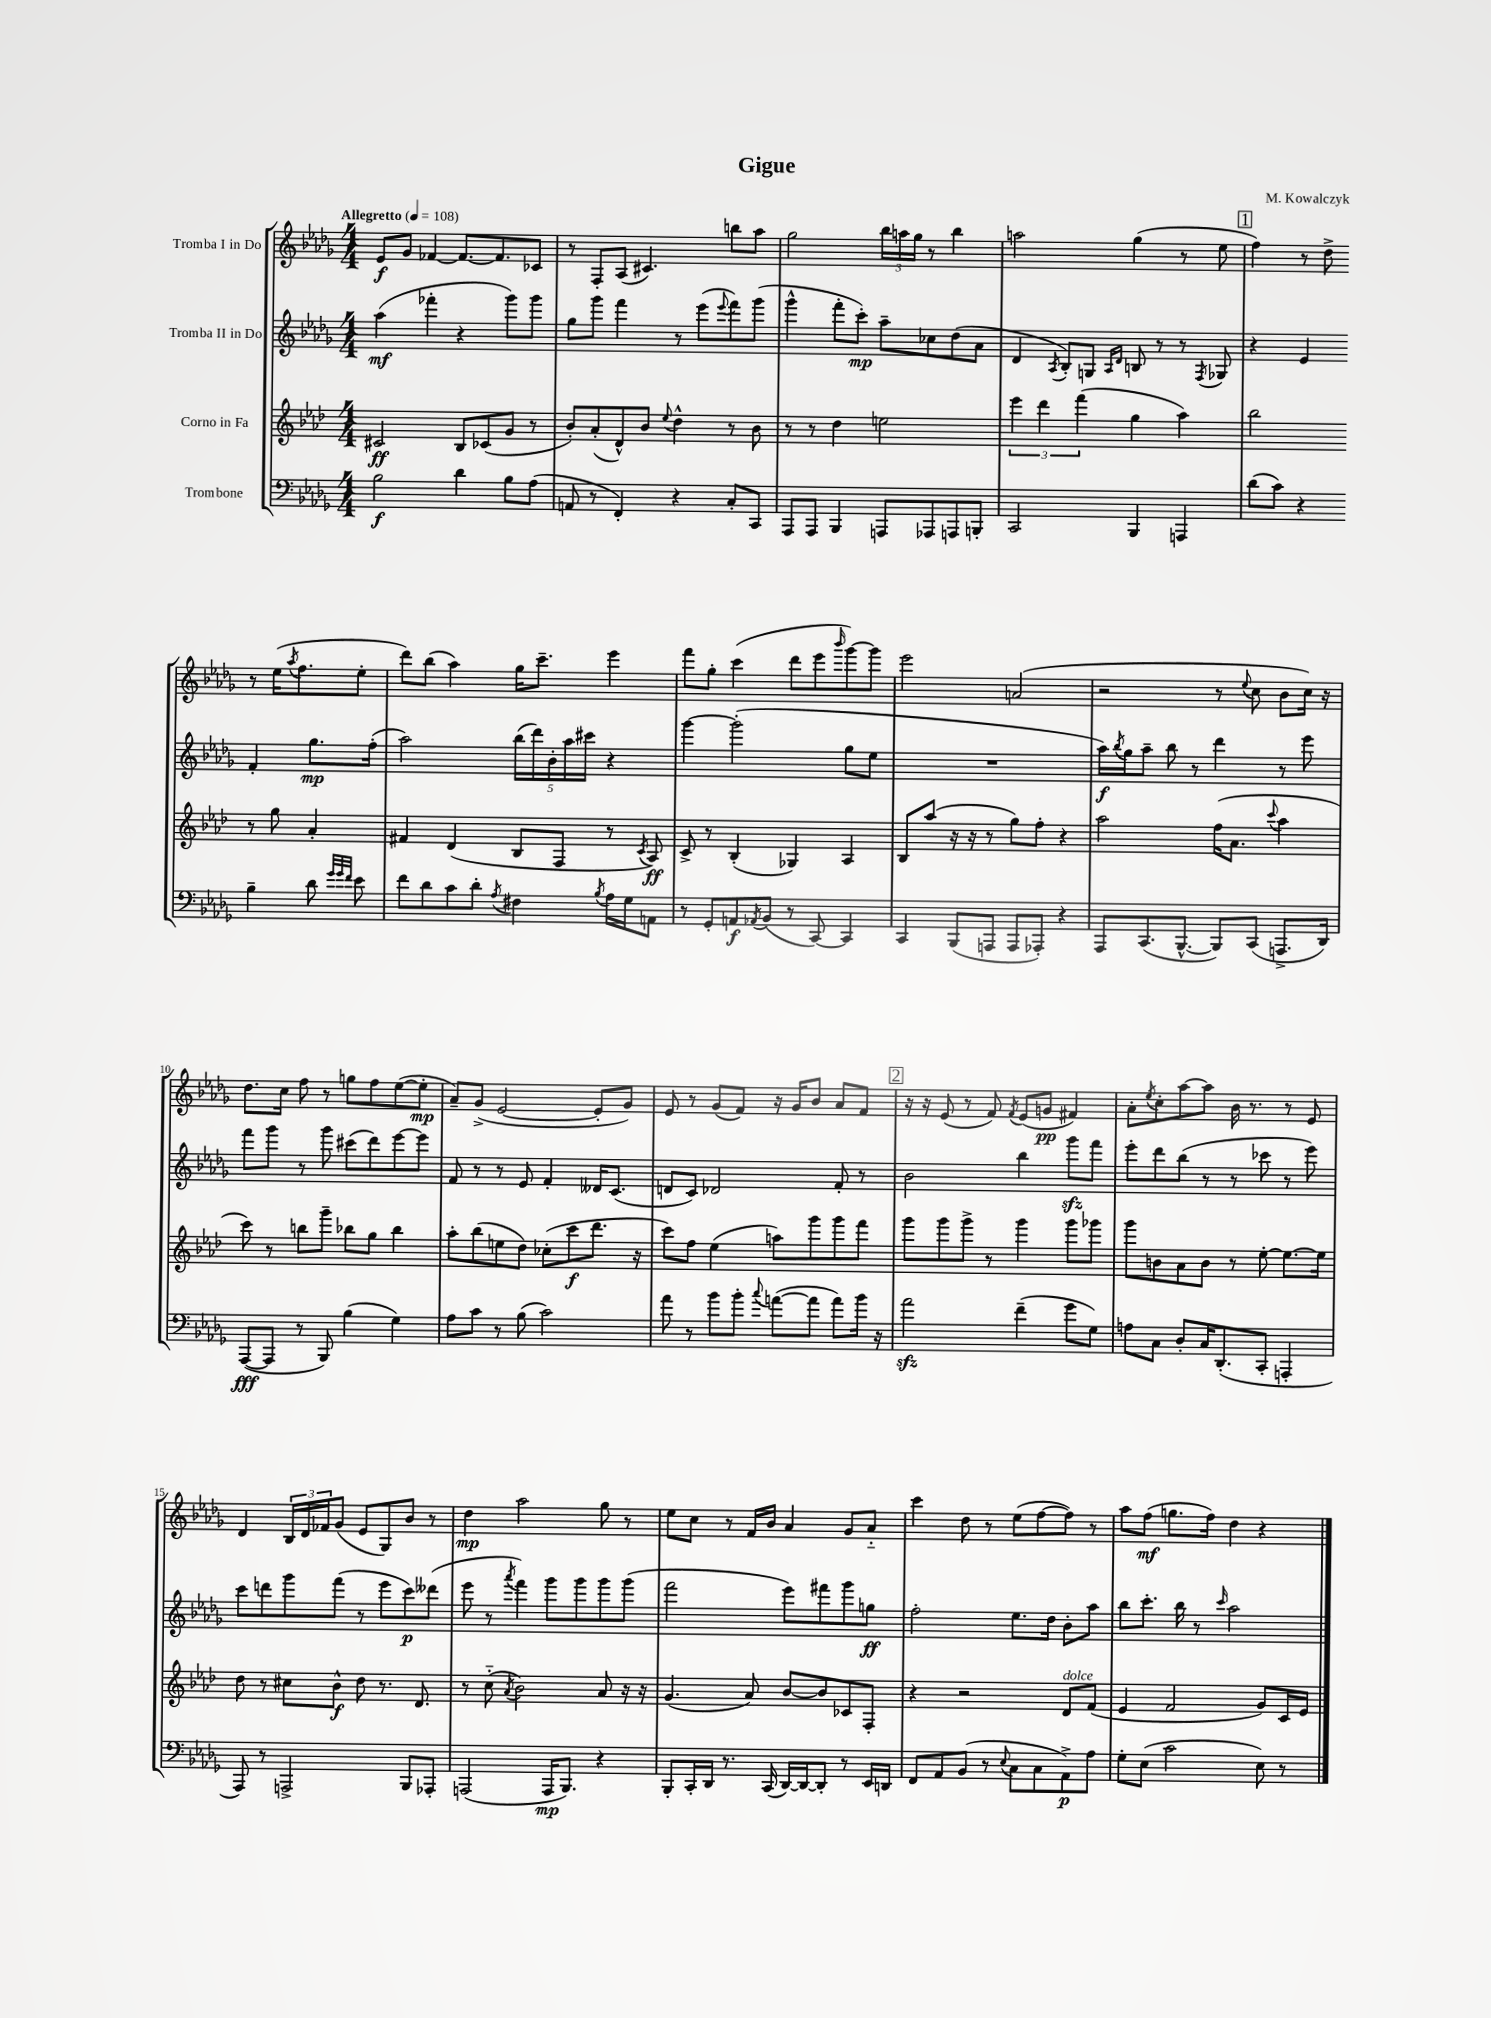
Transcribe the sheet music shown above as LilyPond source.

\header { title = "Gigue" composer = "M. Kowalczyk" }
<<
\new StaffGroup <<
\new Staff = "s0" \with { instrumentName = "Tromba I in Do" } {
    \clef treble \key des \major \numericTimeSignature \time 4/4 \tempo "Allegretto" 4 = 108
    ees'8\f ges'8 fes'4~ fes'8.~ fes'8. ces'8 |
    r8 f8-. aes8( cis'4.) b''8 aes''8 |
    ges''2 \tuplet 3/2 { bes''16 a''16 ges''16 } r8 bes''4 |
    a''2 ges''4( r8 ees''8 |
    \mark \markup { \box "1" } f''4) r8 des''8-> r8 ees''16( \acciaccatura { aes''8 } f''8. ees''8-. |
    des'''8) bes''8( aes''4) ges''16 c'''8.-- ees'''4 |
    f'''8 ges''8-. c'''4( des'''8 ees'''8 \grace { bes'''16 } ges'''8~) ges'''8 |
    ees'''2 a'2( |
    r2 r8 \appoggiatura { ees''8 } c''8 bes'8 c''16) r16 |
    des''8. c''16 f''8 r8 g''8 f''8 ees''8~( ees''8-.\mp |
    aes'8--) ges'8->( ees'2~ ees'8-. ges'8) |
    ees'8 r8 ges'8( f'8) r16 ges'16 bes'8 aes'8 f'8 |
    \mark \markup { \box "2" } r16 r16 ees'8( r8 f'8) \acciaccatura { f'8 } ees'8( g'8\pp fis'4) |
    aes'8-. \acciaccatura { ees''8 } c''8-. aes''8~ aes''8 bes'16 r8. r8 ees'8 |
    des'4 \tuplet 3/2 { bes16 des'16 fes'16 } ges'8( ees'8 ges8) bes'8 r8 |
    des''4\mp aes''2 ges''8 r8 |
    ees''8 c''8 r8 f'16 bes'16 aes'4 ges'8 aes'8-_ |
    c'''4 des''8 r8 ees''8( f''8~ f''8) r8 |
    aes''8 f''8\mf( g''8. f''16) des''4 r4 \bar "|." |
}
\new Staff = "s1" \with { instrumentName = "Tromba II in Do" } {
    \clef treble \key des \major \numericTimeSignature \time 4/4
    aes''4\mf( fes'''4-. r4 ges'''8) ges'''8 |
    ges''8 ges'''8 f'''4 r8 ees'''8( \appoggiatura { ees'''8 } f'''8) ges'''8( |
    ges'''4-^ f'''8-. c'''8-.\mp) aes''8-- ces''8 des''8( aes'8 |
    des'4 \acciaccatura { aes8 } bes8-.) g8 \grace { aes16 des'16 } b8 r8 r8 \acciaccatura { f8 } ges8 |
    \mark \markup { \box "1" } r4 ees'4 f'4-. ges''8.\mp f''16-.( |
    aes''2) \tuplet 5/4 { bes''16( des'''16) bes'16-. aes''16 cis'''16 } r4 |
    ges'''4~ ges'''2-.( ges''8 ees''8 |
    R1 |
    aes''16\f) \acciaccatura { bes''8 } ges''16 aes''8-- bes''8 r8 des'''4 r8 ees'''8 |
    f'''8 ges'''8 r8 ges'''8 cis'''8( des'''8) ees'''8~ ees'''8 |
    f'8 r8 r8 ees'8 f'4-. deses'16 c'8.( |
    d'8 c'8) des'2 f'8-. r8 |
    \mark \markup { \box "2" } bes'2 bes''4 ges'''8\sfz f'''8 |
    ees'''8-. des'''8 bes''8( r8 r8 ces'''8 r8 ees'''8) |
    c'''8 d'''8 ges'''8 f'''8( r8 ees'''8 c'''8\p) deses'''8( |
    ees'''8 r8 \acciaccatura { aes'''8 } f'''4) ges'''8 ges'''8 ges'''8 ges'''8( |
    f'''2 ees'''8) fis'''8 ges'''8 g''8\ff |
    f''2-. ees''8. des''16 bes'8-. aes''8 |
    bes''8 c'''8.-. bes''16 r8 \grace { c'''16 } aes''2 \bar "|." |
}
\new Staff = "s2" \with { instrumentName = "Corno in Fa" } {
    \clef treble \key aes \major \numericTimeSignature \time 4/4
    cis'2\ff bes8 ces'8( g'8 r8 |
    bes'8-.) aes'8-.( des'8-^) bes'8 \appoggiatura { ees''8 } des''4-^ r8 bes'8 |
    r8 r8 des''4 e''2 |
    \tuplet 3/2 { ees'''4 des'''4 f'''4( } g''4 aes''4) |
    \mark \markup { \box "1" } bes''2 r8 g''8 aes'4-. |
    fis'4 des'4( bes8 f8 r8 \acciaccatura { c'8 } aes8\ff) |
    c'8-> r8 bes4-.( ges4) aes4 |
    bes8 aes''8( r16 r16 r8 g''8) f''8-. r4 |
    aes''2 f''16( aes'8. \appoggiatura { c'''8 } aes''4 |
    c'''8) r8 b''8 g'''8-- bes''8 g''8 bes''4 |
    aes''8-. bes''8( e''8 des''8) ces''8-.( c'''8\f des'''8. r16 |
    c'''8) f''8 ees''4( a''8) g'''8 g'''8 f'''8 |
    \mark \markup { \box "2" } g'''8 g'''8 g'''8-> r8 g'''4 g'''8 ges'''8 |
    g'''8 b'8 aes'8 b'8 r8 ees''8~-. ees''8.~ ees''16 |
    des''8 r8 cis''8 bes'8-^\f des''8 r8. des'8. |
    r8 c''8-_( \acciaccatura { aes'8 } bes'2) aes'8 r16 r16 |
    g'4.( aes'8) bes'8~ bes'8 ces'8 f8-. |
    r4 r2 des'8^\markup { \italic "dolce" } f'8( |
    ees'4 f'2 g'8) c'16 ees'16 \bar "|." |
}
\new Staff = "s3" \with { instrumentName = "Trombone" } {
    \clef bass \key des \major \numericTimeSignature \time 4/4
    bes2\f des'4 bes8 aes8( |
    a,8 r8 f,4-.) r4 c8-. c,8 |
    aes,,8 aes,,8 bes,,4 a,,8 aes,,8 a,,8 b,,8-. |
    c,2 bes,,4 a,,4 |
    \mark \markup { \box "1" } des'8( c'8) r4 bes4-- des'8 \grace { ges'32 ges'32 f'32 } ees'8 |
    f'8 des'8 c'8 des'8-. \acciaccatura { aes8 } fis4 \acciaccatura { bes8 } aes16 ges16 a,8 |
    r8 ges,8-. a,8\f \acciaccatura { aes,8 } bes,8( r8 c,8~) c,4 |
    c,4 bes,,8( a,,8 a,,8 aes,,8-.) r4 |
    aes,,8 c,8.( bes,,8.~-^ bes,,8) c,8( a,,8.-> des,16) |
    aes,,8~\fff( aes,,8 r8 bes,,8) bes4( ges4) |
    aes8 c'8 r8 bes8( c'2) |
    aes'8 r8 bes'8 bes'8-. \appoggiatura { c''8 } a'8~( a'8 a'8) bes'16 r16 |
    \mark \markup { \box "2" } aes'2\sfz f'4--( ges'8 ges8) |
    a8 c8 des8-. c16 des,8.-.( c,8-. a,,4-. |
    aes,,8) r8 a,,2-> bes,,8 aes,,8-. |
    a,,2( a,,16\mp bes,,8.) r4 |
    bes,,8-. c,16-. des,16 r8. c,16( des,16~) des,16~ des,8-. r8 ees,16 d,16 |
    f,8 aes,8 bes,8( r8 \appoggiatura { ees8 } c8 c8 aes,8->\p) aes8 |
    ges8-. ees8( c'2 ees8) r8 \bar "|." |
}
>>
>>
